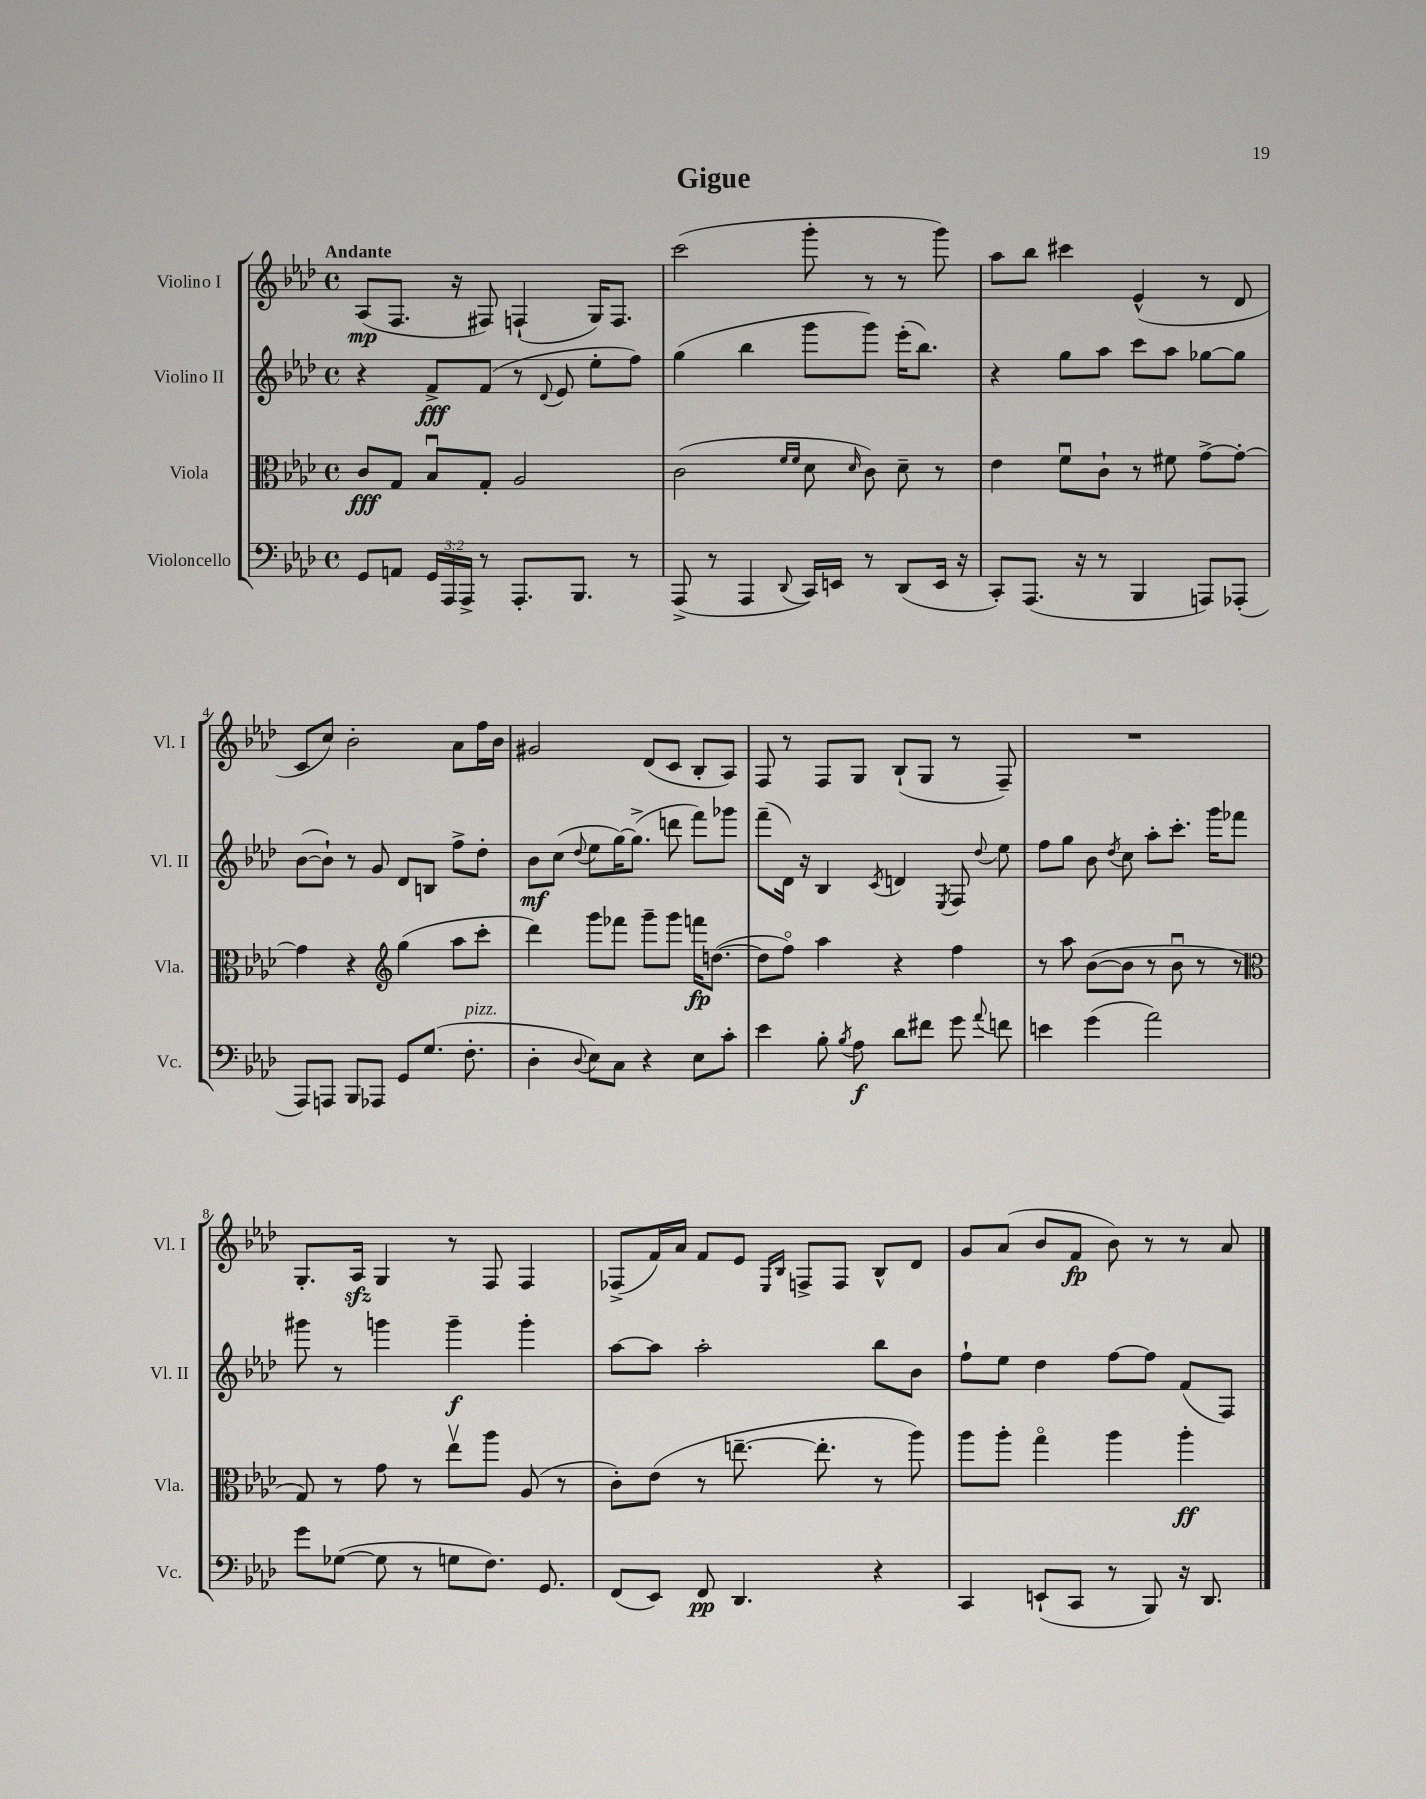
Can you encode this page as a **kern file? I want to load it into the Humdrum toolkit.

**kern	**kern	**kern	**kern
*staff4	*staff3	*staff2	*staff1
*clefF4	*clefC3	*clefG2	*clefG2
*k[b-e-a-d-]	*k[b-e-a-d-]	*k[b-e-a-d-]	*k[b-e-a-d-]
*M4/4	*M4/4	*M4/4	*M4/4
*met(c)	*met(c)	*met(c)	*met(c)
8GG	8c	4r	(8A-
8AA	8G	.	8.F
24GG	8B-u	8f^	.
24AAA-	.	.	.
.	.	.	16r
24AAA-^	.	.	.
8r	8G'	(8f	8F#)
8.AAA-'	2A-	8r	(4F`
.	.	8qqd-	.
.	.	8e-	.
8.BBB-	.	.	.
.	.	8ee-'	16G)
.	.	.	8.F
8r	.	8ff)	.
=	=	=	=
(8AAA-^	(2c	(4gg	(2ccc
8r	.	.	.
4AAA-	.	4bb-	.
.	16qqf	.	.
8qqDD-	16qqf	.	.
16CC)	8d-	8ggg	8ggg'
16EE	.	.	.
.	16qqd-	.	.
8r	8c)	8ggg)	8r
(8DD-	8d-~	(16eee-'	8r
.	.	8.bb-)	.
16EE	8r	.	8ggg)
16r	.	.	.
=	=	=	=
8CC')	4e-	4r	8aa-
(8.AAA-	.	.	8bb-
.	8fu	8gg	4ccc#
16r	.	.	.
8r	8c`	8aa-	.
4BBB-	8r	8ccc	(4e-^^
.	8f#	8aa-	.
8AAA)	[8g^	[8gg-	8r
(8AAA-'	8g'_	8gg-]	8d-
=	=	=	=
8AAA-)	4g]	([8b-	8c
8AAA	.	8b-`])	8cc)
8BBB-	4r	8r	2b-'
8AAA-	.	8g	.
*	*clefG2	*	*
8GG	(4gg	8d-	.
(8.G	.	8B	.
.	8aa-	8ff^	8a-
8.F'	.	.	.
.	8ccc'	8dd-'	16ff
.	.	.	16b-
=	=	=	=
4D-'	4ddd-)	8b-	2g#
.	.	(8cc	.
8qqD-	.	8qqdd-	.
8E-)	8ggg	8ee-	.
8C	8fff-	[16gg)	.
.	.	(8.gg^]	.
4r	8ggg~	.	(8d-
.	8ggg	8ddd	8c
8E-	16fff	8fff)	8B-'
.	([8.dd	.	.
8c'	.	8ggg-	8A-)
=	=	=	=
4e-	8dd]	(8fff~	8F
.	8ffo)	16d-)	8r
.	.	16r	.
8B-'	4aa-	4B-	8F
8qB-	.	.	.
8A-	.	.	8G
.	.	8qc	.
8d-	4r	4d	(8B-`
8f#	.	.	8G
.	.	8qE-	.
8g	4ff	8F	8r
8qqa-	.	8qqdd-	.
8f	.	8ee-	8F~)
=	=	=	=
4e	8r	8ff	1r
.	8aa-	8gg	.
(4g	([8b-	8b-	.
.	.	8qdd-	.
.	8b-]	8cc	.
2a-)	8r	8aa-'	.
.	8b-u	8.ccc'	.
.	8r	.	.
.	.	16ggg	.
.	8r	8fff-	.
=	=	=	=
*	*clefC3	*	*
8g	8G)	8ggg#	8.G'
([8G-	8r	8r	.
.	.	.	16A-
8G-]	8g	4ggg	4G
8r	8r	.	.
8G	8ee-v	4ggg~	8r
8.F)	8aa-	.	8F
.	(8A-	4ggg'	4F
8.GG	.	.	.
.	8r	.	.
=	=	=	=
(8FF	8c')	[8aa-	(8F-^
8EE-)	(8e-	8aa-]	16f)
.	.	.	16a-
8FF	8r	2aa-'	8f
4.DD-	[8.ee~	.	8e-
.	.	.	16qqE-
.	.	.	16qqB-
.	.	.	8F^
.	8.ee']	.	.
.	.	.	8F
4r	8r	8bb-	8B-^^
.	8aa-)	8b-	8d-
=	=	=	=
4CC	8aa-	8ff`	8g
.	8aa-'	8ee-	(8a-
(8EE`	4ggo	4dd-	8b-
8CC	.	.	8f
8r	4aa-	[8ff	8b-)
8BBB-)	.	8ff]	8r
16r	4aa-'	(8f	8r
8.DD-	.	.	.
.	.	8F)	8a-
==	==	==	==
*-	*-	*-	*-
